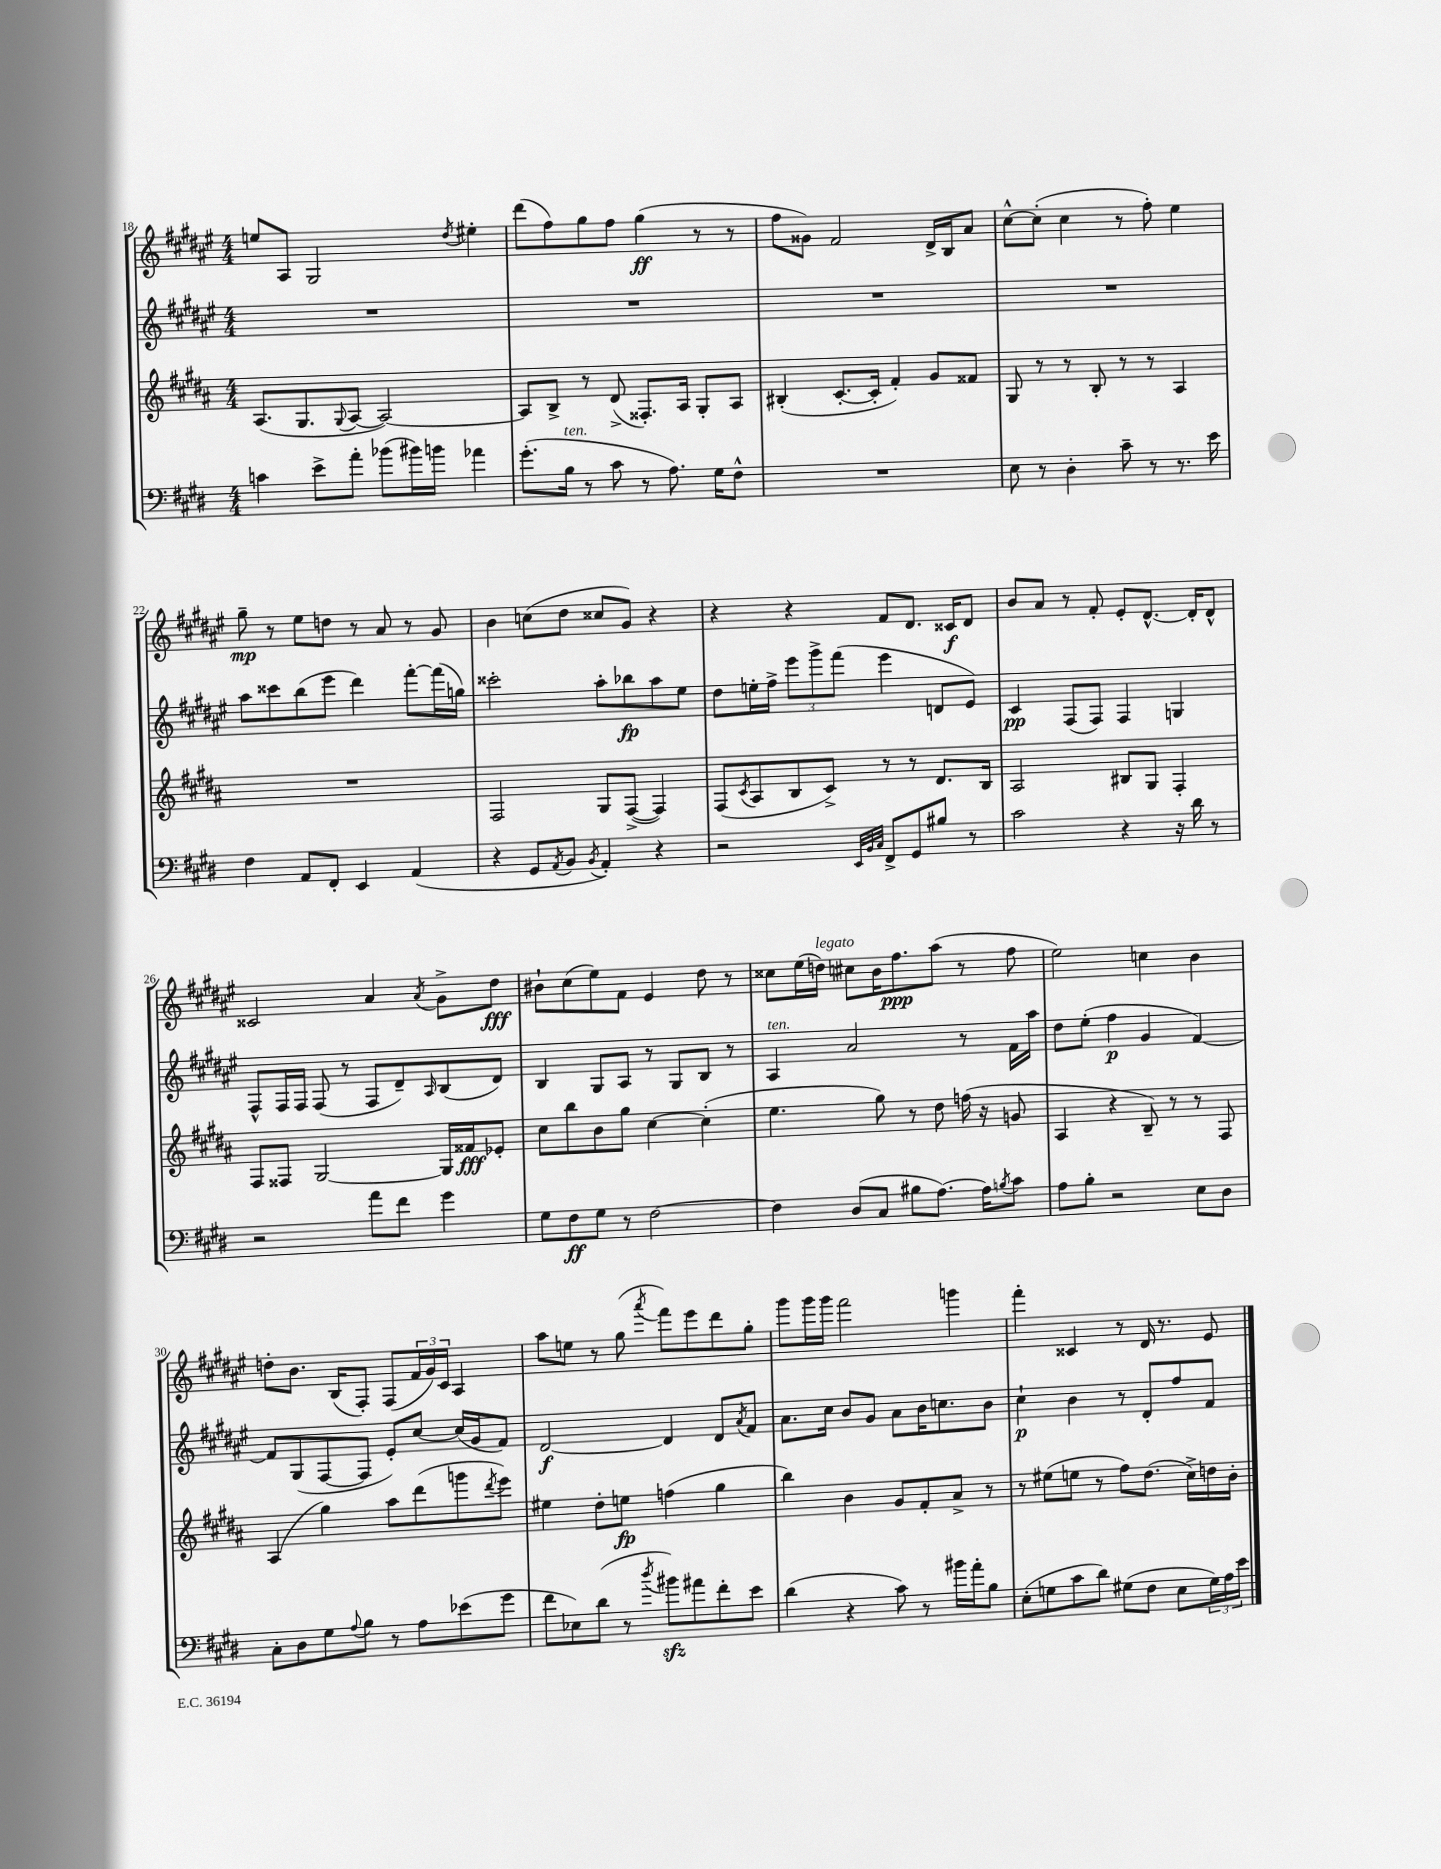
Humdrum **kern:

**kern	**kern	**kern	**kern
*staff4	*staff3	*staff2	*staff1
*clefF4	*clefG2	*clefG2	*clefG2
*k[f#c#g#d#]	*k[f#c#g#d#a#]	*k[f#c#g#d#a#e#]	*k[f#c#g#d#a#e#]
*M4/4	*M4/4	*M4/4	*M4/4
4c	(8.A#	1r	8ee
.	.	.	8A#
.	8.G#	.	.
8e^	.	.	2G#
.	8qqG#	.	.
8a'	[8A#	.	.
(8b-	2A#_)	.	.
16b#)	.	.	.
16b	.	.	.
.	.	.	8qdd#
4a-	.	.	4ee#'
=	=	=	=
(8.g#'	8A#]	1r	(8ddd#
.	8B^	.	8ff#)
16B	.	.	.
8r	8r	.	8gg#
8c#	(8d#^	.	8ff#
8r	8.F##')	.	(4gg#
8.A)	.	.	.
.	16A#	.	.
.	8G#'	.	8r
16G#	.	.	.
8F#^^	8A#	.	8r
=	=	=	=
1r	(4B#'	1r	8ff#
.	.	.	8g##)
.	[8.c#'	.	2f#
.	16c#']	.	.
.	4f#')	.	.
.	8g#	.	16d#^
.	.	.	16B
.	8f##	.	8a#
=	=	=	=
8E	8G#	1r	[8cc#^^
8r	8r	.	(8cc#']
4D#'	8r	.	4cc#
.	8B'	.	.
8c#~	8r	.	8r
8r	8r	.	8ff#')
8.r	4A#	.	4ee#
16e	.	.	.
=	=	=	=
4F#	1r	8aa#	8gg#~
.	.	8ccc##	8r
8AA	.	(8bb	8ee#
8FF#'	.	8eee#	8dd
4EE	.	4ddd#)	8r
.	.	.	8a#
(4AA	.	[8fff#'	8r
.	.	(16fff#]	8g#
.	.	16gg)	.
=	=	=	=
4r	2F#	2ccc##'	4b
8GG#	.	.	(8cc
8qAA	.	.	.
8BB	.	.	8dd#
8qBB	.	.	.
4AA')	8G#	8aa#'	8cc##
.	([8F#^	8bb-	8g#)
4r	4F#])	8aa#	4r
.	.	8ee#	.
=	=	=	=
2r	(8F#	8dd#	4r
.	8qc#	.	.
.	8A#	16ee'	.
.	.	16ff#^	.
.	8B	12eee#	4r
.	.	12ggg#^	.
.	8c#^)	.	.
.	.	(12fff#	.
32qqEE	.	.	.
32qqBB	.	.	.
32qqC#	.	.	.
8FF#^	8r	4eee#	8f#
8GG#	8r	.	8.d#
8B#	8.d#	8d	.
.	.	.	16c##
8r	.	8e#)	8d#
.	16B	.	.
=	=	=	=
2c#	2A#	4c#	8b
.	.	.	8a#
.	.	(8F#	8r
.	.	8F#)	8f#'
4r	8B#	4F#	8e#'
.	8G#	.	[8.d#^^
16r	4F#'	4G	.
16d#	.	.	16d#']
8r	.	.	8d#^^
=	=	=	=
2r	8F#	8F#^^	2c##
.	8F##	16F#	.
.	.	16F#	.
.	[2G#	(8F#	.
.	.	8r	.
8a	.	8F#	4a#
8f#	.	8d#~)	.
.	.	16qqA#	8qa#
4g#	16G#]	(8B	8g#^
.	16f##	.	.
.	8e-'	8d#)	8dd#
=	=	=	=
8G#	8cc#	4B	8b#`
8F#	8bb	.	(8cc#
8G#	8b	8G#	8ee#)
8r	8gg#	8A#	8f#
[2F#	[4cc#	8r	4e#
.	.	8G#	.
.	(4cc#']	8B	8dd#
.	.	8r	8r
=	=	=	=
4F#]	4.ee	4A#	8cc##
.	.	.	(16ee#
.	.	.	16dd)
(8D#	.	2a#	8cc#
8C#	8gg#)	.	16b
.	.	.	8.ff#
8B#	8r	.	.
[8.A)	8dd#	.	(8aa#
.	(16ff	8r	8r
16A]	16r	.	.
8qB	.	.	.
8c#	8g	16f#	8ff#
.	.	16aa#	.
=	=	=	=
8A	4A#	8dd#	2ee#)
8B'	.	(8ee#'	.
2r	4r	4ff#	.
.	8B~)	4g#	4cc
.	8r	.	.
8E	8r	[4f#)	4b
8D#	8F#	.	.
=	=	=	=
8C#'	(4A#	8f#]	8dd'
8D#	.	(8G#	8.b
8G#	4gg#)	[8F#	.
.	.	.	(16B
8qqA	.	.	.
8B	.	8F#]	8F#')
8r	8aa#	8e#')	(8F#
8A	(8ddd#	[8cc#	24f#
.	.	.	24g#)
.	.	.	24c#
(8e-	8ggg	(16cc#]	4A#
.	.	16g#	.
.	8qddd#	.	.
8g#	8eee)	8f#)	.
=	=	=	=
8f#	4ee#	[2d#	8aa#
8E-)	.	.	8ee
(8d#	8dd#'	.	8r
8r	8ee	.	(8gg#
8qdd#	.	.	8qaaa#
8b#)	(4ff	4d#]	8fff#)
8a#	.	.	8eee#
8f#'	4gg#	8d#	8ddd#
.	.	8qa#	.
8e	.	8f#	8gg#'
=	=	=	=
(4d#	4bb)	8.a#	8ggg#
.	.	.	16ggg#
.	.	16cc#	16ggg#
4r	4b	8b	2fff#
.	.	8g#	.
8c#)	8g#	8a#	.
8r	8f#'	16b	.
.	.	8.cc	.
16b#	8a#^	.	4ggg
16a'	.	.	.
8B	8r	8b	.
=	=	=	=
(8E'	8r	4cc#`	4fff#'
8G	(8ee#	.	.
8c#	8ee	4b	4c##
8d#)	8r	.	.
(8G#	8ff#)	8r	8r
8F#	(8.dd#	8d#'	16d#
.	.	.	8.r
8E	.	8ff#	.
.	16cc#^)	.	.
24G#)	16dd	8f#	8e#
24A	.	.	.
.	16b'	.	.
24e	.	.	.
==	==	==	==
*-	*-	*-	*-
